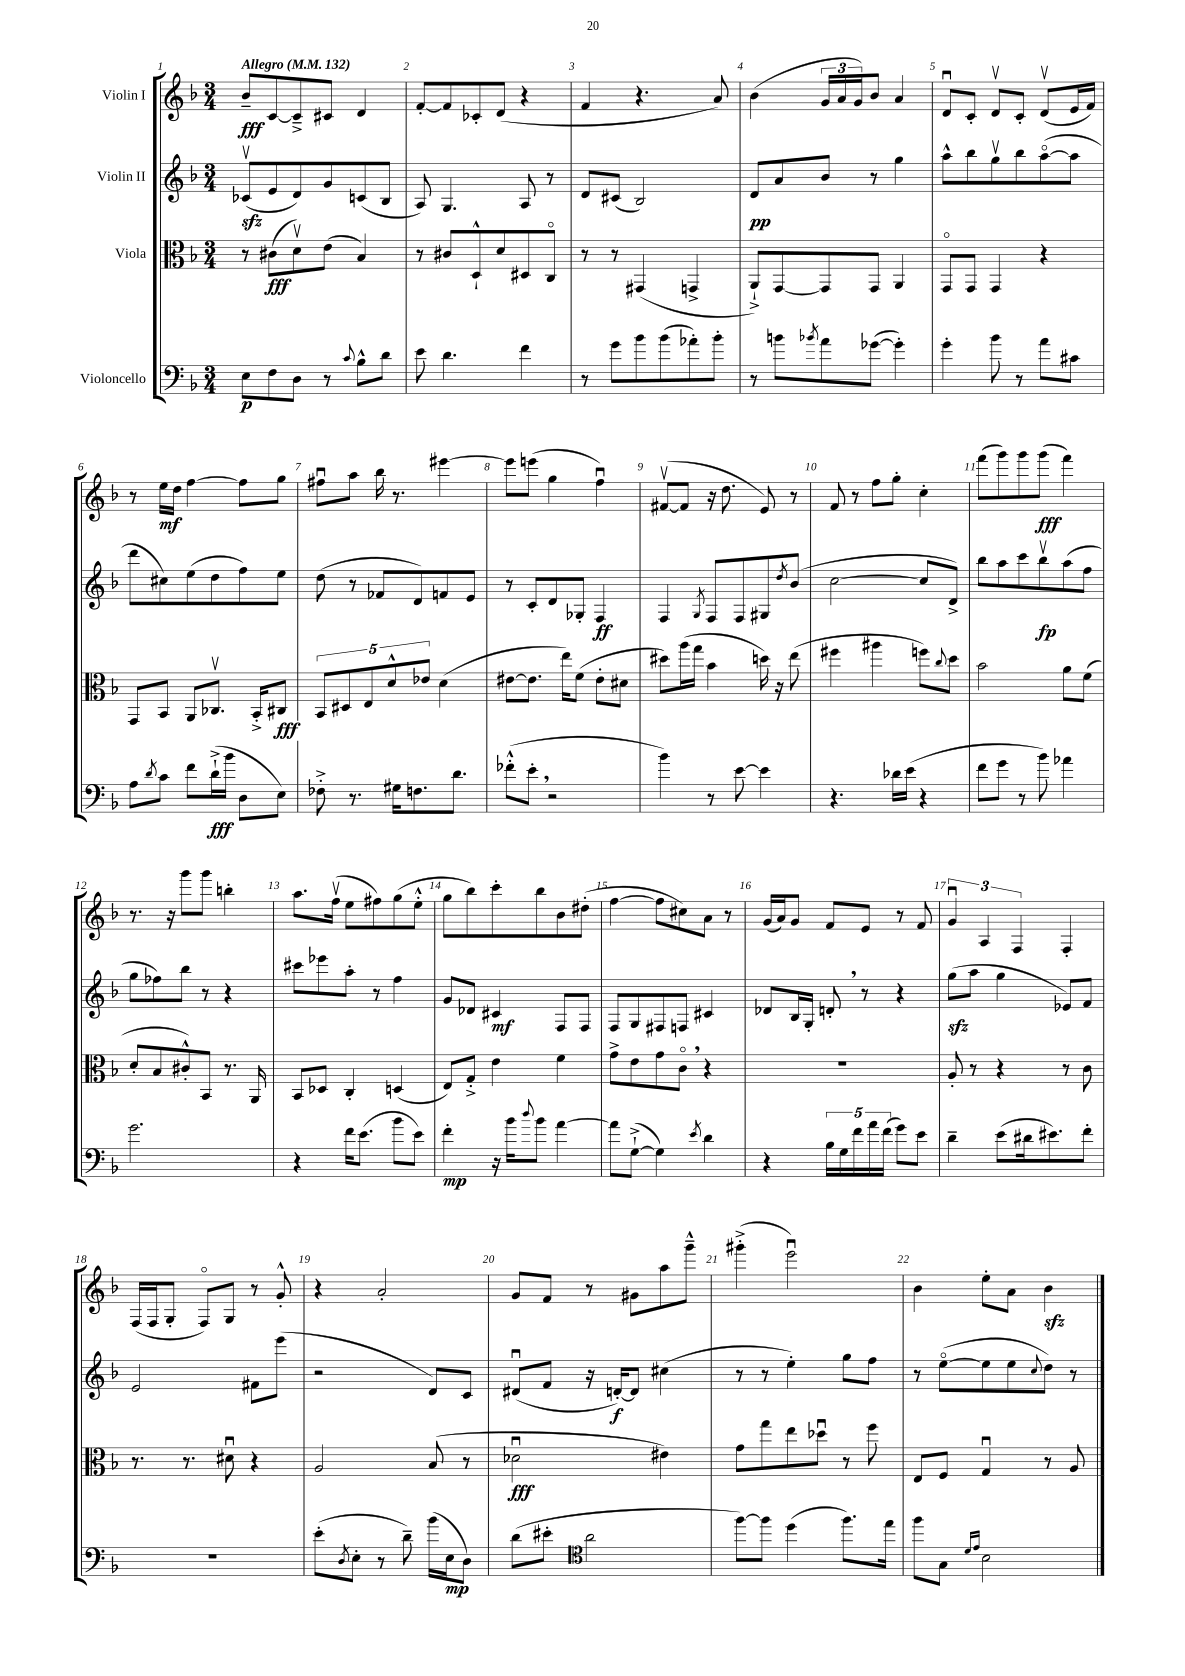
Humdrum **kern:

**kern	**dynam	**kern	**dynam	**kern	**dynam	**kern	**dynam
*part4	*part4	*part3	*part3	*part2	*part2	*part1	*part1
*staff4	*staff4	*staff3	*staff3	*staff2	*staff2	*staff1	*staff1
*I"Violoncello	*	*I"Viola	*	*I"Violin II	*	*I"Violin I	*
*clefF4	*	*clefC3	*	*clefG2	*	*clefG2	*
*k[b-]	*	*k[b-]	*	*k[b-]	*	*k[b-]	*
*M3/4	*	*M3/4	*	*M3/4	*	*M3/4	*
*MM132	*	*MM132	*	*MM132	*	*MM132	*
=1	=1	=1	=1	=1	=1	=1	=1
!	!	!	!	!	!	!LO:TX:a:B:t=Allegro	!
8E\L	p	8r	.	(8c-Xzzv/L	.	8b-~/L	fff
8F\	.	(8c#X\L	fff	8e/	.	[8c/	.
8D\J	.	8dv\)	.	8d/)	.	8c~^/]	.
8r	.	(8e\J	.	8g/	.	8c#X/J	.
8qqc/	.	.	.	.	.	.	.
8B-^^\L	.	4B-/)	.	(8cn/	.	4d/	.
8d\J	.	.	.	8B-/J	.	.	.
=2	=2	=2	=2	=2	=2	=2	=2
8e\	.	8r	.	8A/)	.	[8f'/L	.
4.d\	.	8c#X/L	.	4.G/	.	8f/]	.
.	.	8D`^^/	.	.	.	8c-X'/	.
.	.	8d/	.	.	.	(8d/J	.
4f\	.	8D#X/	.	8A/	.	4r	.
.	.	8C/J	.	8r	.	.	.
=3	=3	=3	=3	=3	=3	=3	=3
8r	.	8r	.	8d/L	.	4f/	.
8g\L	.	8r	.	(8c#X/J	.	.	.
8b-\	.	(4GG#X/	.	2B-/)	.	4.r	.
(8b-\	.	.	.	.	.	.	.
8a-X'\)	.	4GGn^/	.	.	.	.	.
8b-'\J	.	.	.	.	.	8a/)	.
=4	=4	=4	=4	=4	=4	=4	=4
8r	.	8AA`^/L)	.	8d/L	pp	(4b-\	.
8bn\L	.	[8GG/	.	8a/	.	.	.
8qb-X/	.	.	.	.	.	.	.
8a\	.	8GG/]	.	8b-/J	.	24g/LL	.
.	.	.	.	.	.	24a/	.
.	.	.	.	.	.	24g/J)	.
([8g-X\J	.	8GG/J	.	8r	.	8b-/J	.
4g-'\])	.	4AA/	.	4gg\	.	4a/	.
=5	=5	=5	=5	=5	=5	=5	=5
4g'\	.	8GG/L	.	8aa^^\L	.	8du/L	.
.	.	8GG/J	.	8bb-\	.	8c'/J	.
8b-\	.	4GG/	.	8ggv\	.	8dv/L	.
8r	.	.	.	8bb-\	.	8c'/J	.
8a\L	.	4r	.	([8aa\	.	(8dv/L	.
8c#X\J	.	.	.	8aa\J]	.	16e/L	.
.	.	.	.	.	.	16f/JJ)	.
!!LO:LB:g=z
=6	=6	=6	=6	=6	=6	=6	=6
8A\L	.	8GG/L	.	8ddd\L	.	8r	.
8qd/	.	.	.	.	.	.	.
8c\J	.	8BB-/J	.	8cc#X\)	.	16ee\LL	mf
.	.	.	.	.	.	16dd\JJ	.
8f\L	.	8AA/L	.	(8ee\	.	[4ff\	.
(16d`^\L	fff	8.C-Xv/J	.	8dd\	.	.	.
16b-\JJ	.	.	.	.	.	.	.
8D\L	.	.	.	8ff\)	.	8ff\L]	.
.	.	16BB-'^/KL	.	.	.	.	.
8E\J)	.	8C#X/J	fff	8ee\J	.	8gg\J	.
=7	=7	=7	=7	=7	=7	=7	=7
8F-X'^\	.	10BB-/L	.	(8dd\	.	8ff#Xu\L	.
.	.	10D#X/	.	.	.	.	.
8.r	.	.	.	8r	.	8aa\J	.
.	.	10E/	.	.	.	.	.
.	.	.	.	8f-X/L	.	16bb-\	.
.	.	10d^^/	.	.	.	.	.
16G#X\KL	.	.	.	.	.	8.r	.
8.Fn\	.	.	.	8d/)	.	.	.
.	.	10e-X/J	.	.	.	.	.
.	.	(4d\	.	8fn/	.	[4eee#X\	.
8.d\J	.	.	.	.	.	.	.
.	.	.	.	8e/J	.	.	.
=8	=8	=8	=8	=8	=8	=8	=8
(8f-X'^^\L	.	[8e#X\L	.	8r	.	8eee#\L]	.
8e',\J	.	8.e#\J]	.	8c'/L	.	(8eeen\J	.
2r	.	.	.	8d/	.	4gg\	.
.	.	16ee\KL)	.	.	.	.	.
.	.	(8f\J	.	8G-X'/J	.	.	.
.	.	8e#'\L	.	4F/	ff	4ffu\)	.
.	.	8d#X\J	.	.	.	.	.
=9	=9	=9	=9	=9	=9	=9	=9
4b-\)	.	8dd#X\L)	.	4F/	.	([8f#Xv/L	.
.	.	(16aa\L	.	.	.	8f#/J]	.
.	.	16gg\JJ	.	.	.	.	.
.	.	.	.	8qG/	.	.	.
8r	.	4b-\	.	8F/L	.	16r	.
.	.	.	.	.	.	8.dd\	.
[8e\	.	.	.	8F/	.	.	.
4e\]	.	16ddn\)	.	8G#X/	.	8e/)	.
.	.	16r	.	.	.	.	.
.	.	.	.	8qdd/	.	.	.
.	.	(8ee\	.	(8b-/J	.	8r	.
=10	=10	=10	=10	=10	=10	=10	=10
4.r	.	4ff#X\	.	[2cc\	.	8f/	.
.	.	.	.	.	.	8r	.
.	.	4aa#X\	.	.	.	8ff\L	.
16d-X\LL	.	.	.	.	.	8gg'\J	.
(16e\JJ	.	.	.	.	.	.	.
4r	.	8ffn\L)	.	8cc/L]	.	4cc'\	.
.	.	8qqcc/	.	.	.	.	.
.	.	8dd\J	.	8d^/J)	.	.	.
=11	=11	=11	=11	=11	=11	=11	=11
8f\L	.	2b-\	.	8bb-\L	.	(8fff\L	.
8g\J	.	.	.	8aa\	.	8ggg\)	.
8r	.	.	.	8ccc\	.	8ggg\	.
8b-\)	.	.	.	8bb-v\	fp	(8ggg\J	fff
4a-X\	.	8a\L	.	(8aa\	.	4fff\)	.
.	.	(8f\J	.	8ff\J	.	.	.
!!LO:LB:g=z
=12	=12	=12	=12	=12	=12	=12	=12
2.g\	.	8d'/L	.	8gg\L	.	8.r	.
.	.	8B-/	.	8ff-X\)	.	.	.
.	.	.	.	.	.	16r	.
.	.	8c#X'^^/)	.	8bb-\J	.	8ggg\L	.
.	.	8BB-/J	.	8r	.	8ggg\J	.
.	.	8.r	.	4r	.	4bbn'\	.
.	.	16AA/	.	.	.	.	.
=13	=13	=13	=13	=13	=13	=13	=13
4r	.	8BB-/L	.	8ccc#X\L	.	8.aa\L	.
.	.	8D-X/J	.	8eee-X\	.	.	.
.	.	.	.	.	.	(16ffv\Jk	.
16f\KL	.	4C'/	.	8aa'\J	.	8ee\L	.
(8.e\J	.	.	.	.	.	.	.
.	.	.	.	8r	.	8ff#X\)	.
8b-\L	.	(4Dn/	.	4ff\	.	(8gg\	.
8e\J)	.	.	.	.	.	8ee'^^\J	.
=14	=14	=14	=14	=14	=14	=14	=14
4f'\	mp	8E/L)	.	8g/L	.	8gg\L	.
.	.	8G'^/J	.	8d-X/J	.	8bb-\)	.
16r	.	4e\	.	4c#X/	mf	8ccc'\	.
16b-\KL	.	.	.	.	.	.	.
8qqdd/	.	.	.	.	.	.	.
8b-\J	.	.	.	.	.	8bb-\	.
[4a\	.	4f\	.	8F/L	.	8b-\	.
.	.	.	.	8F/J	.	(8dd#X'\J	.
=15	=15	=15	=15	=15	=15	=15	=15
8a\L]	.	8g^\L	.	8F/L	.	[4ff\	.
([8G`^\J	.	8e\	.	8G/	.	.	.
4G\])	.	8g\	.	8F#X/	.	8ff\L]	.
.	.	8c,\J	.	8Fn/J	.	8cc#X\)	.
8qe/	.	.	.	.	.	.	.
4d\	.	4r	.	4c#X/	.	8a\J	.
.	.	.	.	.	.	8r	.
=16	=16	=16	=16	=16	=16	=16	=16
4r	.	2.r	.	8d-X/L	.	(16g/LL	.
.	.	.	.	.	.	16a/J)	.
.	.	.	.	16B-/L	.	8g/J	.
.	.	.	.	16G'/JJ	.	.	.
20B-\LL	.	.	.	8dn',/	.	8f/L	.
20G\	.	.	.	.	.	.	.
20f\	.	.	.	.	.	.	.
.	.	.	.	8r	.	8e/J	.
20a\	.	.	.	.	.	.	.
(20f\JJ	.	.	.	.	.	.	.
8g\L)	.	.	.	4r	.	8r	.
8e\J	.	.	.	.	.	8f/	.
=17	=17	=17	=17	=17	=17	=17	=17
4d~\	.	8A'/	.	(8ggzz\L	.	6gu/	.
.	.	8r	.	8aa\J	.	.	.
.	.	.	.	.	.	6A/	.
(8e\L	.	4r	.	4gg\	.	.	.
.	.	.	.	.	.	6F/	.
16d#X\k	.	.	.	.	.	.	.
8.e#X\)	.	.	.	.	.	.	.
.	.	8r	.	8e-X/L)	.	4F'/	.
8f'\J	.	8c\	.	8f/J	.	.	.
!!LO:LB:g=z
=18	=18	=18	=18	=18	=18	=18	=18
2.r	.	8.r	.	2e/	.	(16F/LL	.
.	.	.	.	.	.	16F/J	.
.	.	.	.	.	.	8G'/J	.
.	.	8.r	.	.	.	.	.
.	.	.	.	.	.	8F/L)	.
.	.	8d#Xu\	.	.	.	8G/J	.
.	.	4r	.	8f#X\L	.	8r	.
.	.	.	.	(8eee\J	.	8g'^^/	.
=19	=19	=19	=19	=19	=19	=19	=19
(8e'\L	.	2A/	.	2r	.	4r	.
8qD/	.	.	.	.	.	.	.
8E'\J	.	.	.	.	.	.	.
8r	.	.	.	.	.	2a'/	.
8d~\)	.	.	.	.	.	.	.
(16b-\LL	.	(8B-/	.	8d/L)	.	.	.
16E\J	mp	.	.	.	.	.	.
8D\J)	.	8r	.	8c/J	.	.	.
=20	=20	=20	=20	=20	=20	=20	=20
(8d\L	.	2d-Xu\	fff	(8d#Xu/L	.	8g/L	.
8e#X'\J	.	.	.	8f/J	.	8f/J	.
*clefC4	*	*	*	*	*	*	*
2a\	.	.	.	16r	.	8r	.
.	.	.	.	[16dn'/KL)	f	.	.
.	.	.	.	8d/J]	.	8g#X\L	.
.	.	4e#X\)	.	(4cc#X\	.	8aa\	.
.	.	.	.	.	.	8ggg~^^\J	.
=21	=21	=21	=21	=21	=21	=21	=21
[8ff\L)	.	8g\L	.	8r	.	(4ggg#X'^\	.
8ff\J]	.	8gg\	.	8r	.	.	.
(4dd\	.	8ee\	.	4ee'\)	.	2eeeu\)	.
.	.	8dd-Xu\J	.	.	.	.	.
8.ff\L)	.	8r	.	8gg\L	.	.	.
.	.	8ff\	.	8ff\J	.	.	.
16ee\Jk	.	.	.	.	.	.	.
=22	=22	=22	=22	=22	=22	=22	=22
8ff\L	.	8E/L	.	8r	.	4b-\	.
8G\J	.	8F/J	.	([8ee\L	.	.	.
16qqd/LL	.	.	.	.	.	.	.
16qqe/JJ	.	.	.	.	.	.	.
2B-\	.	4Gu/	.	8ee\]	.	8ee'\L	.
.	.	.	.	8ee\	.	8a\J	.
.	.	.	.	8qqcc/	.	.	.
.	.	8r	.	8dd\J)	.	4b-zz\	.
.	.	8A/	.	8r	.	.	.
==	==	==	==	==	==	==	==
*-	*-	*-	*-	*-	*-	*-	*-
